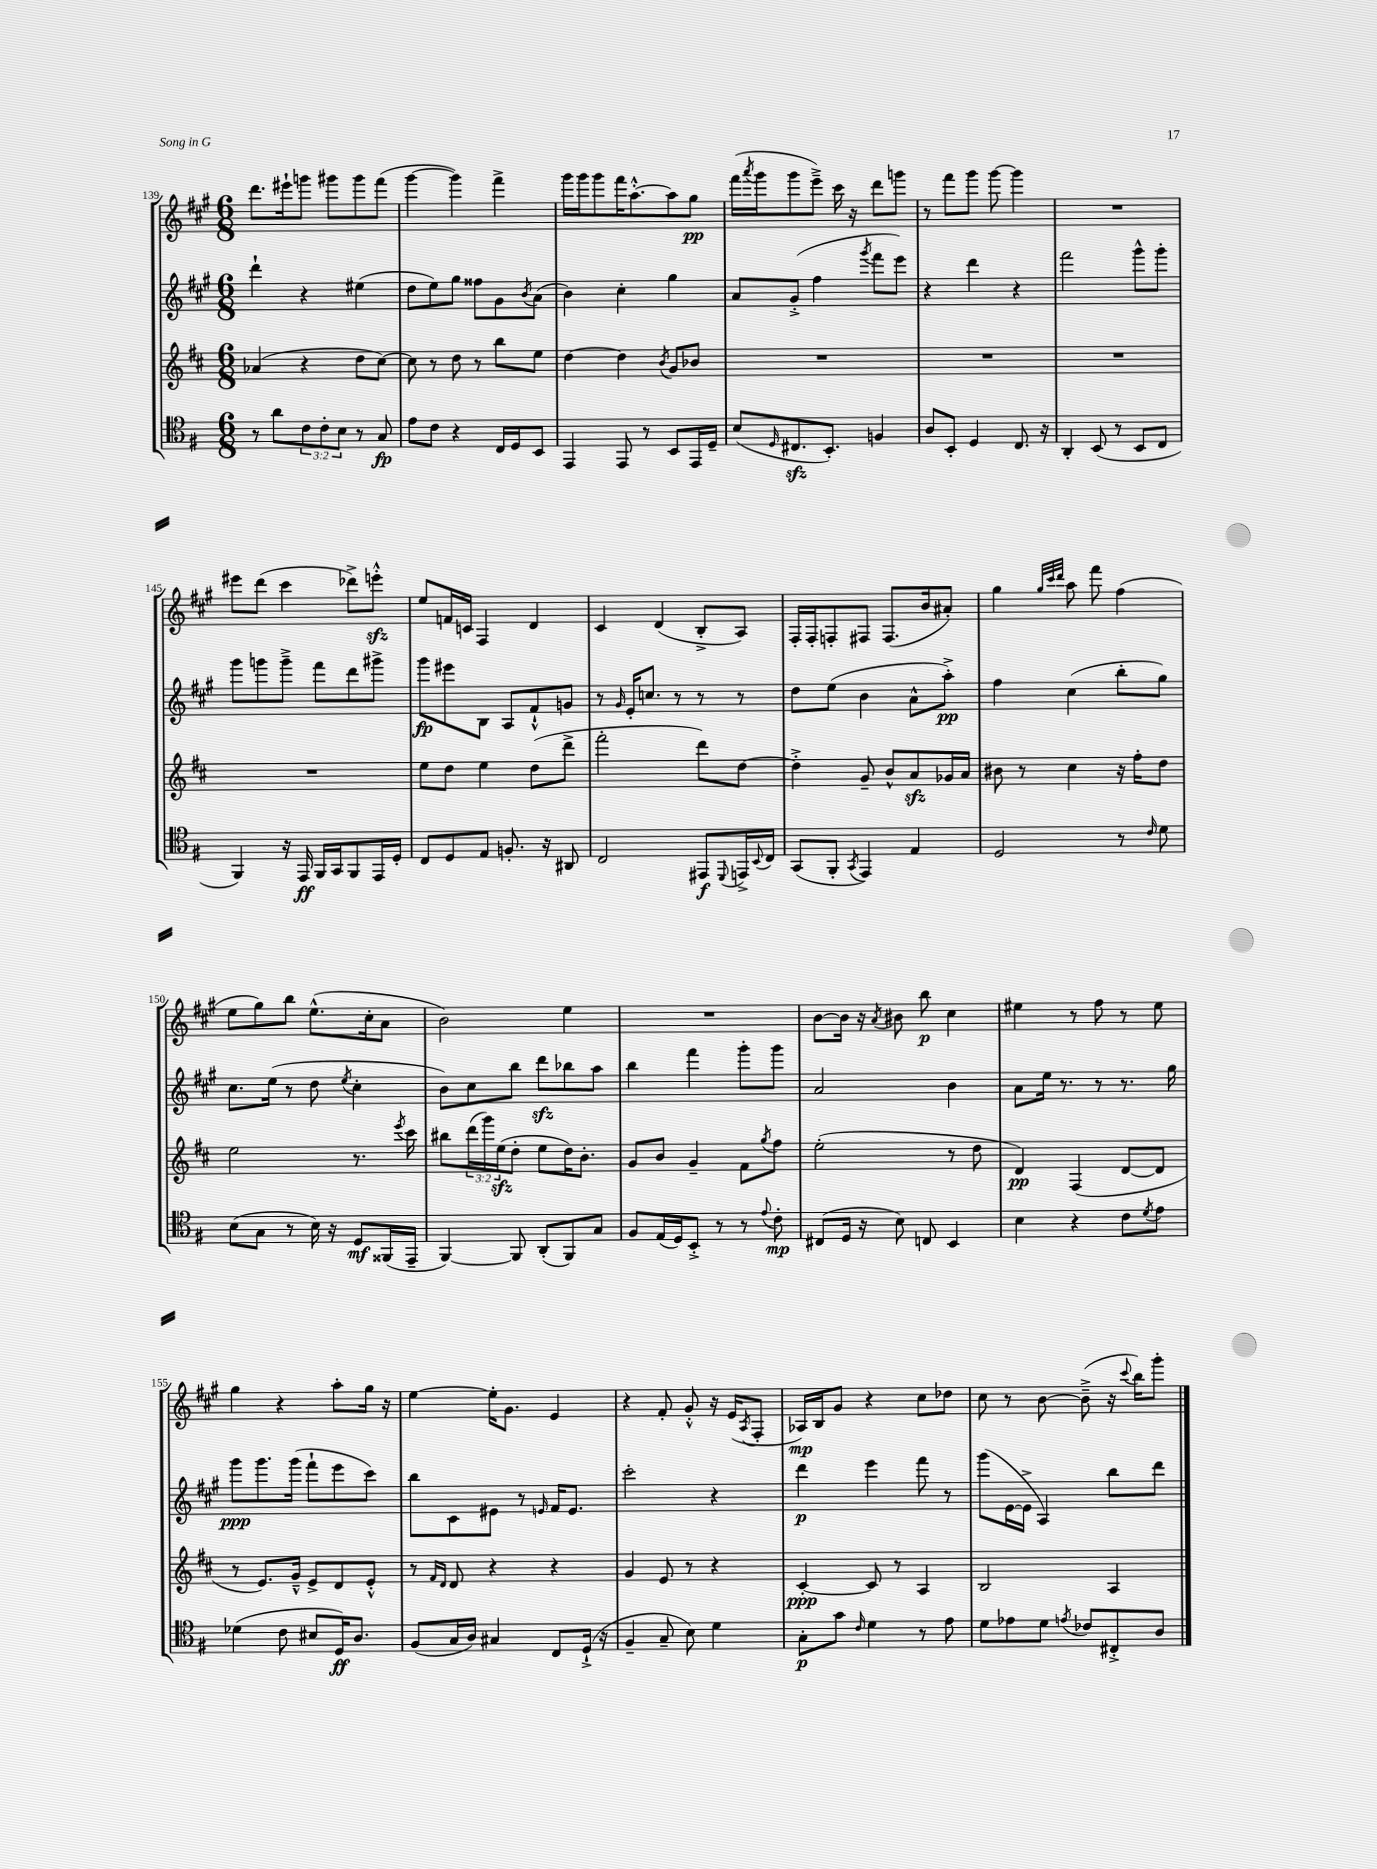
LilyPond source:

<<
\new StaffGroup <<
\new Staff = "s0" {
    \clef treble \key a \major \numericTimeSignature \time 6/8
    d'''8. eis'''16-! g'''8 gis'''8 gis'''8 fis'''8( |
    gis'''4~ gis'''4) fis'''4-> |
    gis'''16 gis'''16 gis'''8 fis'''16 a''8.~-.-^ a''8 gis''8\pp |
    fis'''16( \acciaccatura { a'''8 } gis'''16 gis'''8 e'''8--->) cis'''16 r16 d'''8 g'''8 |
    r8 fis'''8 gis'''8 gis'''8~ gis'''4 |
    R2. |
    eis'''8 d'''8( cis'''4 des'''8->) e'''8-.-^\sfz |
    e''8 f'16 c'16 fis4 d'4 |
    cis'4 d'4( b8-.-> a8) |
    fis16-. fis16-. f8-. fis8 fis8.( b'16 ais'8-.) |
    gis''4 \grace { gis''32 cis'''32 d'''32 } a''8 fis'''8 fis''4( |
    e''8 gis''8) b''8 e''8.-^( cis''16-. a'8 |
    b'2) e''4 |
    R2. |
    b'8~ b'16 r16 \acciaccatura { a'8 } bis'8 b''8\p cis''4 |
    eis''4 r8 fis''8 r8 eis''8 |
    gis''4 r4 a''8-. gis''16 r16 |
    e''4~ e''16-. gis'8. e'4 |
    r4 fis'8-. gis'8-.-^ r16 e'16( \acciaccatura { a8 } fis8-. |
    aes16\mp) b16 gis'8 r4 cis''8 des''8 |
    cis''8 r8 b'8~ b'8--->( r16 \appoggiatura { cis'''8 } b''16) gis'''8-. \bar "|." |
}
\new Staff = "s1" {
    \clef treble \key a \major \numericTimeSignature \time 6/8
    d'''4-! r4 eis''4( |
    d''8 e''8) gis''8 fisis''8 gis'8 \acciaccatura { b'8 } a'8( |
    b'4) cis''4-. gis''4 |
    a'8 gis'8-.->( fis''4 \acciaccatura { gis'''8 } fis'''8 e'''8) |
    r4 d'''4 r4 |
    fis'''2 gis'''8-^ gis'''8-. |
    gis'''8 g'''8 g'''8---> fis'''8 d'''8 gis'''8-> |
    gis'''8\fp eis'''8 b8 a8 fis'8-!-^ g'8 |
    r8 \grace { gis'16 } e'16-. c''8. r8 r8 r8 |
    d''8 e''8( b'4 a'8-^ a''8-.->\pp) |
    fis''4 cis''4( b''8-. gis''8) |
    cis''8. e''16( r8 d''8 \acciaccatura { e''8 } cis''4-. |
    b'8) cis''8 b''8 d'''8\sfz bes''8 a''8 |
    b''4 fis'''4 gis'''8-. gis'''8 |
    a'2 b'4 |
    a'8 e''16 r8. r8 r8. gis''16 |
    gis'''8\ppp gis'''8. gis'''16( fis'''8-! e'''8 cis'''8) |
    b''8 cis'8 eis'8 r8 \grace { e'16 } fis'16 e'8. |
    cis'''2-. r4 |
    d'''4\p e'''4 fis'''8 r8 |
    gis'''8( e'16~ e'16-> a4) b''8 d'''8 \bar "|." |
}
\new Staff = "s2" {
    \clef treble \key d \major \numericTimeSignature \time 6/8 \override Staff.TupletNumber.text = #tuplet-number::calc-fraction-text
    aes'4( r4 d''8 cis''8~) |
    cis''8 r8 d''8 r8 b''8 e''8 |
    d''4~ d''4 \acciaccatura { b'8 } g'8 bes'8 |
    R2. |
    R2. |
    R2. |
    R2. |
    e''8 d''8 e''4 d''8( d'''8-> |
    fis'''2-. d'''8) d''8~ |
    d''4-.-> g'8-- b'8-^ a'8\sfz ges'16 a'16 |
    bis'8 r8 cis''4 r16 fis''16-. d''8 |
    e''2 r8. \acciaccatura { e'''8 } cis'''16 |
    bis''8 \tuplet 3/2 { d'''16( g'''16) e''16\sfz( } d''8-. e''8 d''16) b'8.-. |
    g'8 b'8 g'4-- fis'8 \acciaccatura { g''8 } fis''8 |
    e''2-.( r8 d''8 |
    d'4\pp) fis4( d'8~ d'8 |
    r8 e'8.) g'16---^ e'8-> d'8 e'8-.-^ |
    r8 \grace { fis'16 d'16 } d'8 r4 r4 |
    g'4 e'8 r8 r4 |
    cis'4~-.\ppp cis'8 r8 a4 |
    b2 a4 \bar "|." |
}
\new Staff = "s3" {
    \clef tenor \key g \major \numericTimeSignature \time 6/8 \override Staff.TupletNumber.text = #tuplet-number::calc-fraction-text
    r8 a'8 \tuplet 3/2 { c'8 c'8-. b8 } r8 g8\fp |
    e'8 c'8 r4 c16 d16 b,8 |
    e,4 e,8 r8 b,8 e,16 d16-- |
    b8( \grace { d16 } cis8.\sfz b,8.-.) f4 |
    a8 b,8-. d4 c8. r16 |
    a,4-. b,8( r8 b,8 c8 |
    fis,4) r16 e,16\ff fis,16 g,16 fis,8 e,16 d16-. |
    c8 d8 e8 f8.-. r16 ais,8 |
    c2 eis,8\f \appoggiatura { d,8 } e,16-> \appoggiatura { b,8 } c16 |
    g,8( fis,8-. \acciaccatura { g,8 } e,4) e4 |
    d2 r8 \grace { c'16 } d'8 |
    b8( g8 r8 b16) r16 d8\mf fisis,16( e,16-- |
    fis,4~) fis,8 a,8-.( fis,8) g8 |
    fis8 e16( d16) b,8-.-> r8 r8 \appoggiatura { e'8 } c'8-.\mp |
    cis8( d16 r16 b8) c8 b,4 |
    b4 r4 c'8 \acciaccatura { d'8 } e'8 |
    des'4( c'8 bis8 d16\ff) a8. |
    fis8( g16 a16) gis4 c8 d16-!->( r16 |
    fis4-- g8-- b8) d'4 |
    g8-.\p g'8 \grace { c'16 } d'4 r8 e'8 |
    d'8 ees'8 d'8 \acciaccatura { e'8 } ces'8 cis8-.-> a8 \bar "|." |
}
>>
>>
\layout { \context { \Score currentBarNumber = #139 } }
